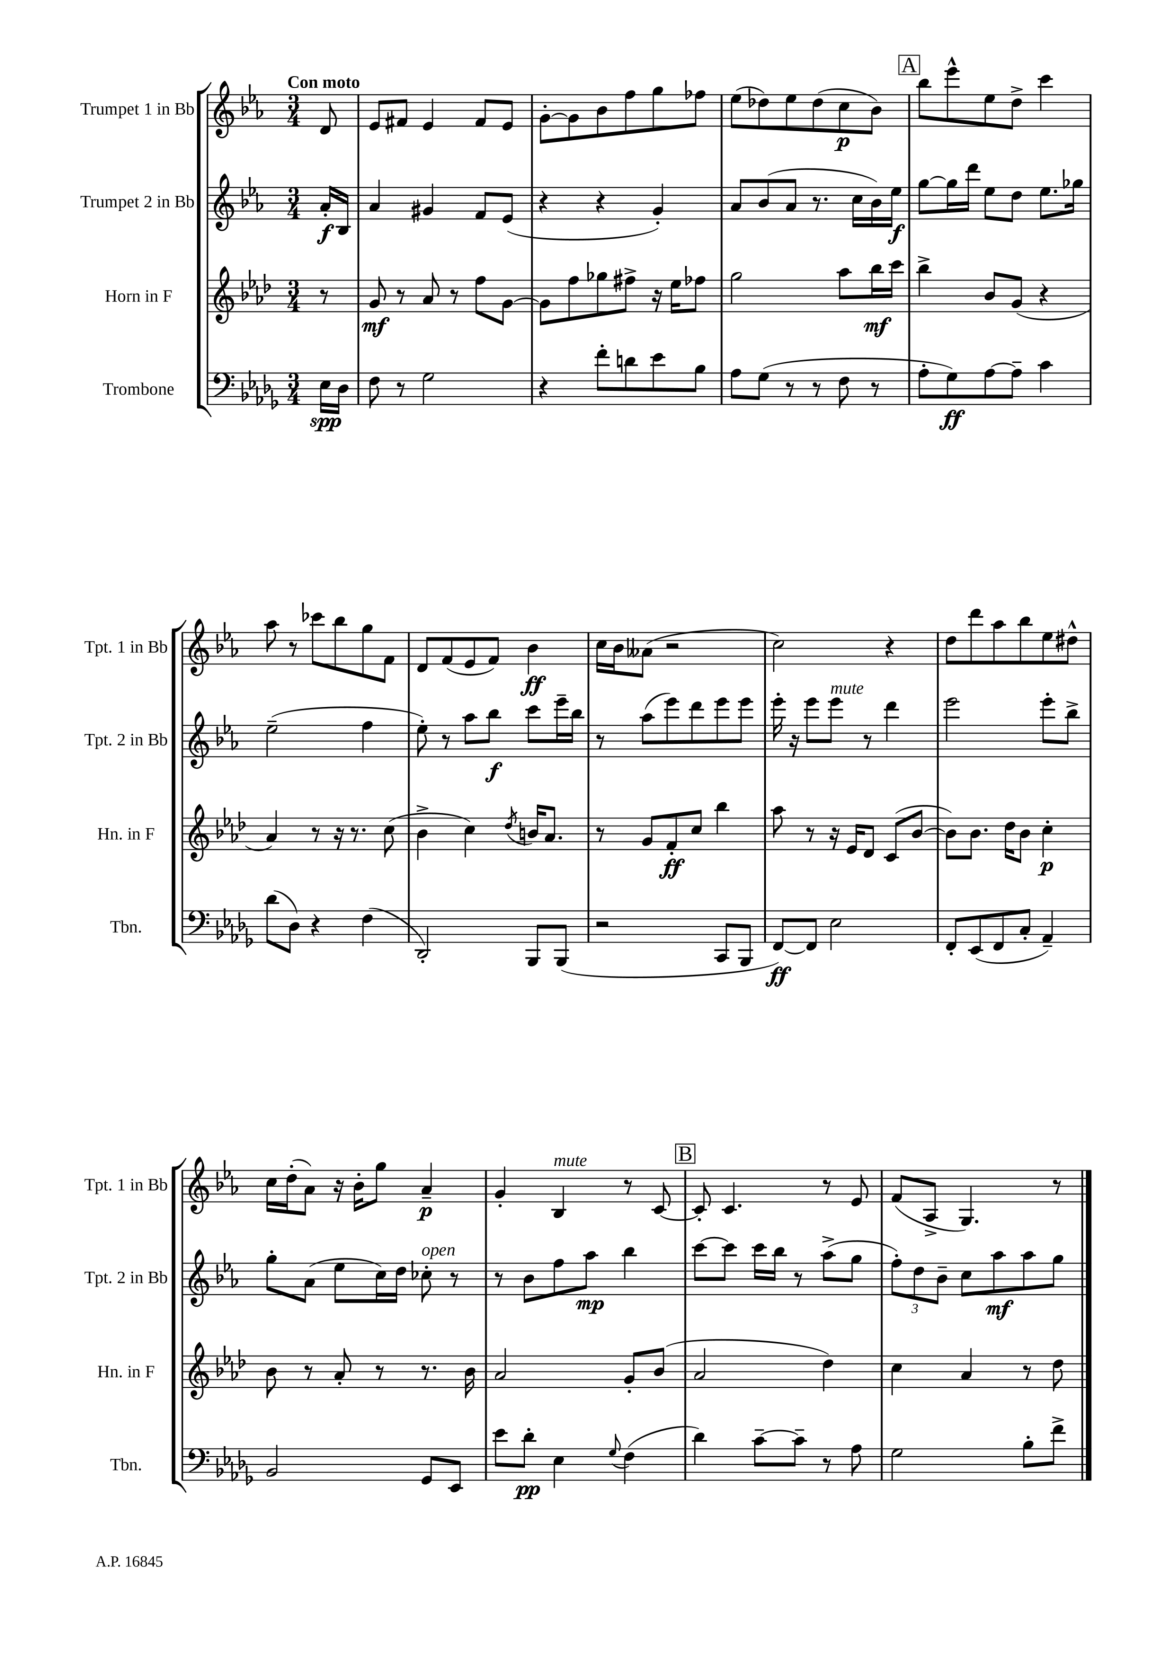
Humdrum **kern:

**kern	**dynam	**kern	**dynam	**kern	**dynam	**kern	**dynam
*part4	*part4	*part3	*part3	*part2	*part2	*part1	*part1
*staff4	*staff4	*staff3	*staff3	*staff2	*staff2	*staff1	*staff1
*I"Trombone	*	*I"Horn in F	*	*I"Trumpet 2 in Bb	*	*I"Trumpet 1 in Bb	*
*I'Tbn.	*	*I'Hn. in F	*	*I'Tpt. 2 in Bb	*	*I'Tpt. 1 in Bb	*
*clefF4	*	*clefG2	*	*clefG2	*	*clefG2	*
*k[b-e-a-d-g-]	*	*k[b-e-a-d-]	*	*k[b-e-a-]	*	*k[b-e-a-]	*
*M3/4	*	*M3/4	*	*M3/4	*	*M3/4	*
=	=	=	=	=	=	=	=
!	!	!	!	!	!	!LO:TX:a:B:t=Con moto	!
16E-\LL	spp	8r	.	16a-'/LL	f	8d/	.
16D-\JJ	.	.	.	16B-/JJ	.	.	.
=1	=1	=1	=1	=1	=1	=1	=1
8F\	.	8g/	mf	4a-/	.	8e-/L	.
8r	.	8r	.	.	.	8f#X/J	.
2G-\	.	8a-/	.	4g#X/	.	4e-/	.
.	.	8r	.	.	.	.	.
.	.	8ff\L	.	8f/L	.	8f#/L	.
.	.	[8g\J	.	(8e-/J	.	8e-/J	.
=2	=2	=2	=2	=2	=2	=2	=2
4r	.	8g\L]	.	4r	.	[8g'\L	.
.	.	8ff\	.	.	.	8g\]	.
8f'\L	.	8gg-X\	.	4r	.	8b-\	.
8dn\	.	8ff#X^\J	.	.	.	8ff\	.
8e-\	.	16r	.	4g'/)	.	8gg\	.
.	.	16ee-\KL	.	.	.	.	.
8B-\J	.	8ff-X\J	.	.	.	8ff-X\J	.
=3	=3	=3	=3	=3	=3	=3	=3
8A-\L	.	2gg\	.	8a-/L	.	(8ee-\L	.
(8G-\J	.	.	.	(8b-/	.	8dd-X\)	.
8r	.	.	.	8a-/J	.	8ee-\	.
8r	.	.	.	8.r	.	(8dd-\	.
8F\	.	8aa-\L	.	.	.	8cc\	p
.	.	.	.	16cc\LL	.	.	.
8r	.	16bb-\L	mf	16b-\)	.	8b-\J)	.
.	.	16ccc\JJ	.	16ee-\JJ	f	.	.
!!LO:REH:place=s1:t=A
=4	=4	=4	=4	=4	=4	=4	=4
8A-'\L	.	4bb-^\	.	[8gg\L	.	8bb-\L	.
8G-\)	ff	.	.	16gg\L]	.	8eee-^^\	.
.	.	.	.	16ddd\JJ	.	.	.
[8A-\	.	8b-/L	.	8ee-\L	.	8ee-\	.
8A-~\J]	.	(8g/J	.	8dd\J	.	8dd^\J	.
4c\	.	4r	.	8.ee-\L	.	4ccc\	.
.	.	.	.	16gg-X\Jk	.	.	.
!!LO:LB:g=z
=5	=5	=5	=5	=5	=5	=5	=5
(8d-\L	.	4a-/)	.	(2ee-~\	.	8aa-\	.
8D-\J)	.	.	.	.	.	8r	.
4r	.	8r	.	.	.	8ccc-X\L	.
.	.	16r	.	.	.	8bb-\	.
.	.	8.r	.	.	.	.	.
(4F\	.	.	.	4ff\	.	8gg\	.
.	.	(8cc\	.	.	.	8f\J	.
=6	=6	=6	=6	=6	=6	=6	=6
2DD-'/)	.	4b-^\	.	8ee-'\)	.	8d/L	.
.	.	.	.	8r	.	(8f/	.
.	.	4cc\)	.	8aa-\L	.	8e-/	.
.	.	.	.	8bb-\J	f	8f/J)	.
.	.	8qdd-/	.	.	.	.	.
8BBB-/L	.	16bn/KL	.	8ccc\L	.	4b-\	ff
.	.	8.a-/J	.	.	.	.	.
(8BBB-/J	.	.	.	16eee-~\L	.	.	.
.	.	.	.	16bb-\JJ	.	.	.
=7	=7	=7	=7	=7	=7	=7	=7
2r	.	8r	.	8r	.	16cc\LL	.
.	.	.	.	.	.	16b-\J	.
.	.	8g/L	.	(8aa-\L	.	(8a--X\J	.
.	.	8f'/	ff	8eee-\)	.	2r	.
.	.	8cc/J	.	8ddd\	.	.	.
8CC/L	.	4bb-\	.	8eee-\	.	.	.
8BBB-/J	.	.	.	8eee-\J	.	.	.
=8	=8	=8	=8	=8	=8	=8	=8
[8FF/L)	ff	8aa-\	.	16eee-'\	.	2cc\)	.
.	.	.	.	16r	.	.	.
8FF/J]	.	8r	.	8eee-\L	.	.	.
!	!	!	!	!LO:TX:a:i:t=mute	!	!	!
2E-\	.	16r	.	8eee-\J	.	.	.
.	.	16e-/KL	.	.	.	.	.
.	.	8d-/J	.	8r	.	.	.
.	.	(8c/L	.	4ddd\	.	4r	.
.	.	[8b-/J	.	.	.	.	.
=9	=9	=9	=9	=9	=9	=9	=9
8FF'/L	.	8b-\L])	.	2eee-\	.	8dd\L	.
(8EE-/	.	8.b-\J	.	.	.	8ddd\	.
8FF/	.	.	.	.	.	8aa-\	.
.	.	16dd-\KL	.	.	.	.	.
8C'/J	.	8b-\J	.	.	.	8bb-\	.
4AA-~/)	.	4cc'\	p	8eee-'\L	.	8ee-\	.
.	.	.	.	8bb-^\J	.	8dd#X^^\J	.
!!LO:LB:g=z
=10	=10	=10	=10	=10	=10	=10	=10
2BB-/	.	8b-\	.	8gg'\L	.	16cc\LL	.
.	.	.	.	.	.	(16dd'\J	.
.	.	8r	.	(8a-\J	.	8a-\J)	.
.	.	8a-'/	.	8ee-\L	.	16r	.
.	.	.	.	.	.	16b-'\KL	.
.	.	8r	.	16cc\L)	.	8gg\J	.
.	.	.	.	16dd\JJ	.	.	.
!	!	!	!	!LO:TX:a:i:t=open	!	!	!
8GG-/L	.	8.r	.	8cc-X'\	.	4a-~/	p
8EE-/J	.	.	.	8r	.	.	.
.	.	16b-\	.	.	.	.	.
=11	=11	=11	=11	=11	=11	=11	=11
8e-\L	.	2a-/	.	8r	.	4g'/	.
8d-'\J	pp	.	.	8b-\L	.	.	.
!	!	!	!	!	!	!LO:TX:a:i:t=mute	!
4E-\	.	.	.	8ff\	.	4B-/	.
.	.	.	.	8aa-\J	mp	.	.
8qqG-/	.	.	.	.	.	.	.
(4F\	.	8g'/L	.	4bb-\	.	8r	.
.	.	(8b-/J	.	.	.	[8c/	.
!!LO:REH:place=s1:t=B
=12	=12	=12	=12	=12	=12	=12	=12
4d-\)	.	2a-/	.	[8ccc\L	.	8c'/]	.
.	.	.	.	8ccc\J]	.	4.c/	.
[8c~\L	.	.	.	16ccc\LL	.	.	.
.	.	.	.	16bb-\JJ	.	.	.
8c~\J]	.	.	.	8r	.	.	.
8r	.	4dd-\)	.	(8aa-^\L	.	8r	.
8A-\	.	.	.	8gg\J	.	8e-/	.
=13	=13	=13	=13	=13	=13	=13	=13
2G-\	.	4cc\	.	12ff'\L)	.	(8f/L	.
.	.	.	.	12dd\	.	.	.
.	.	.	.	.	.	8A-^/J	.
.	.	.	.	12b-~\J	.	.	.
.	.	4a-/	.	8cc\L	.	4.G/)	.
.	.	.	.	8aa-\	mf	.	.
8B-'\L	.	8r	.	8aa-\	.	.	.
8f^\J	.	8dd-\	.	8gg\J	.	8r	.
==	==	==	==	==	==	==	==
*-	*-	*-	*-	*-	*-	*-	*-
